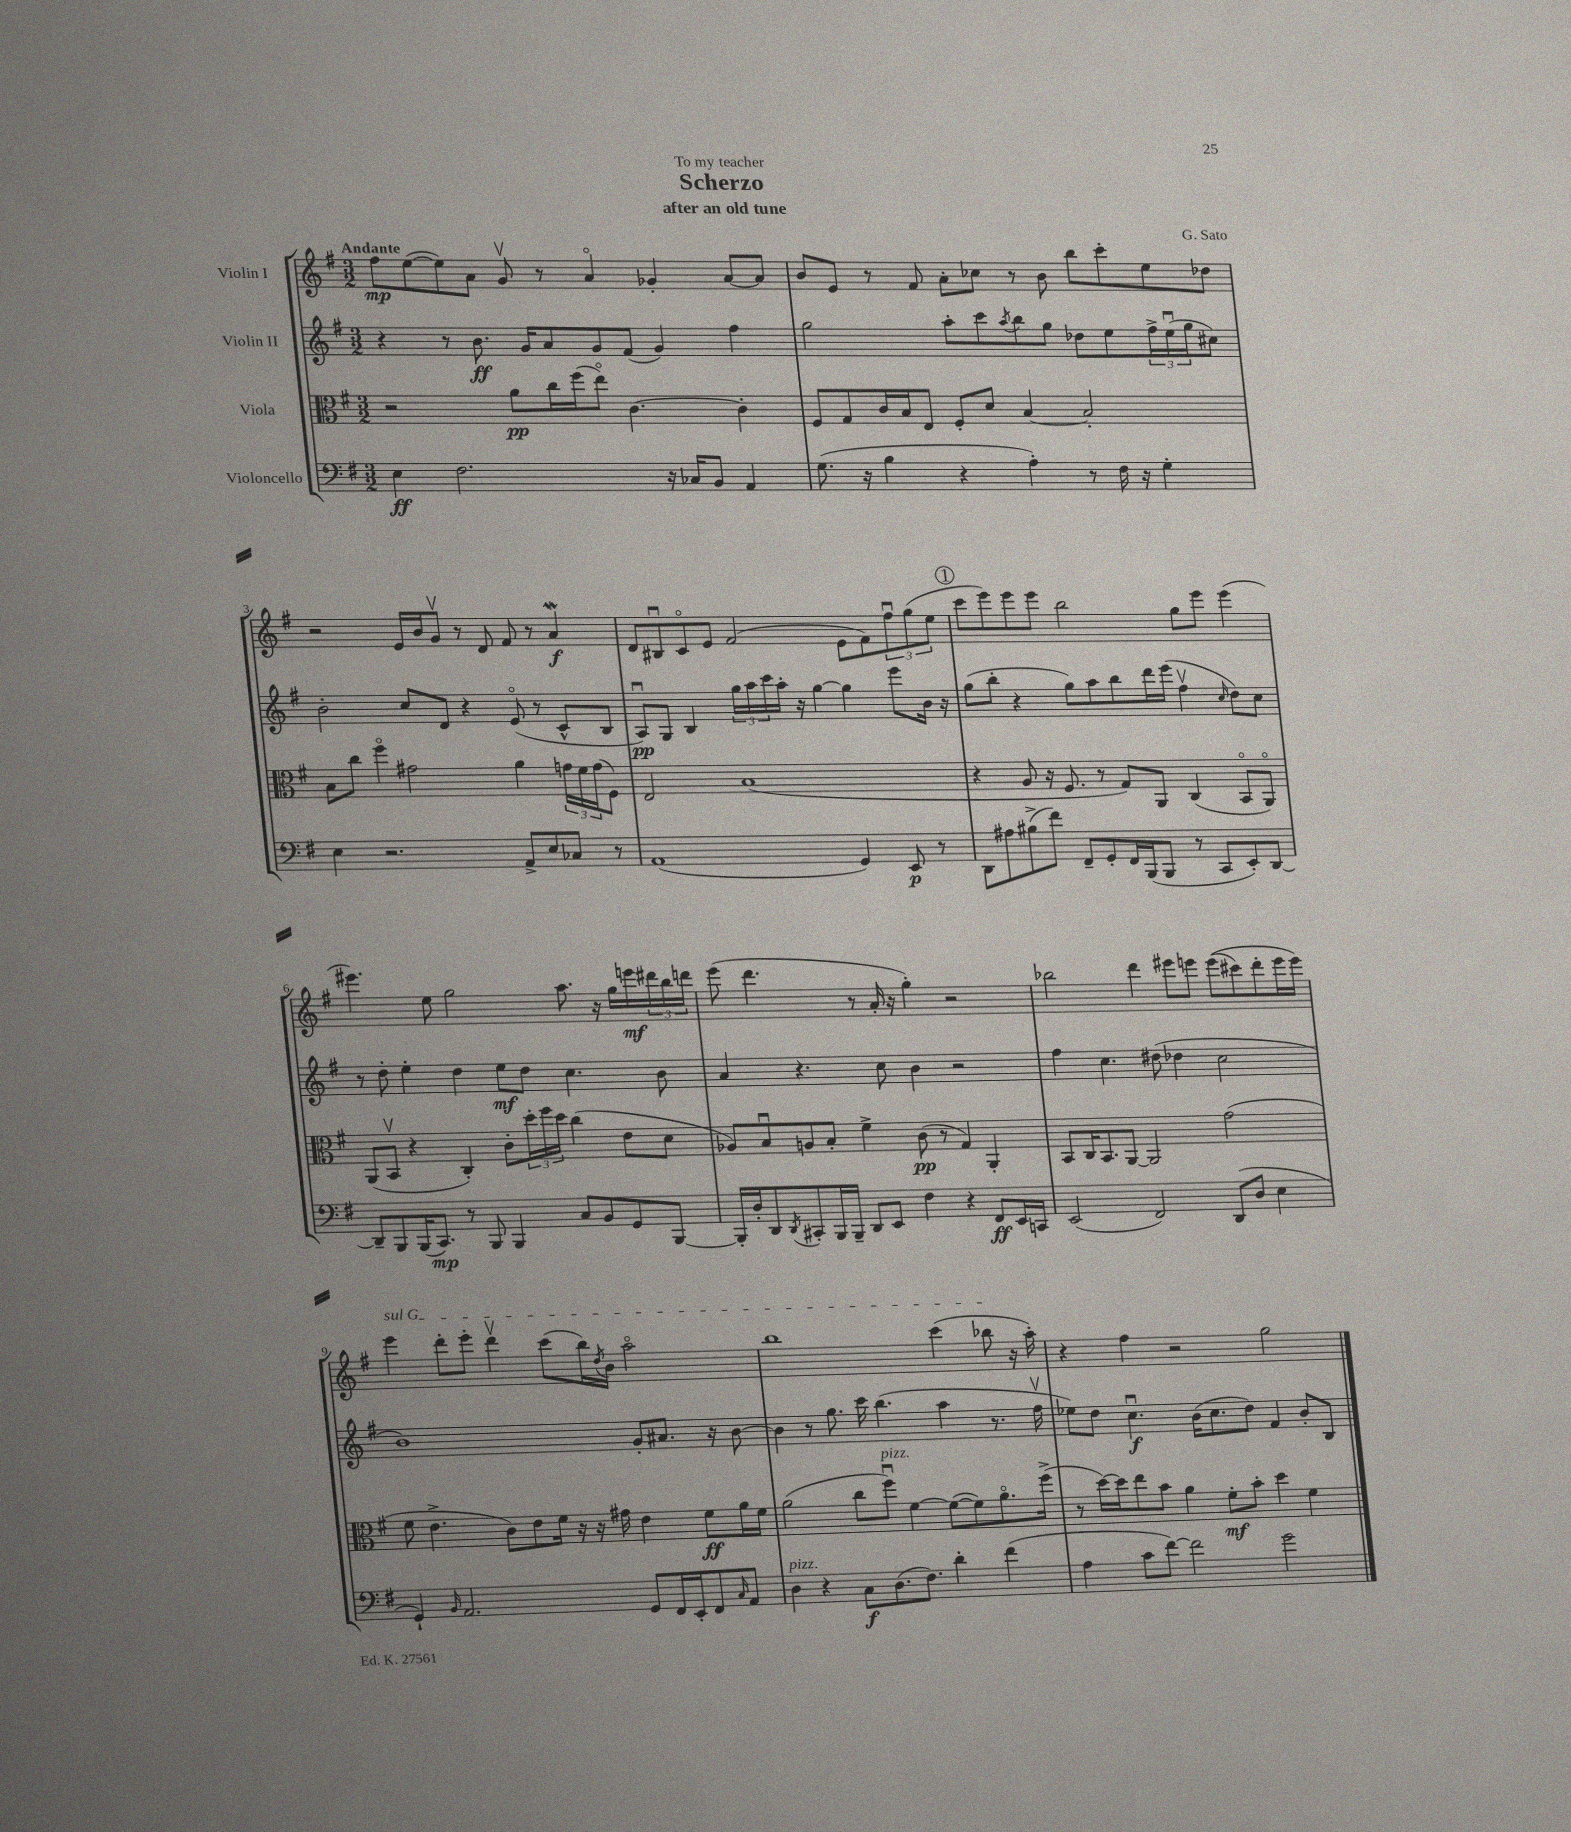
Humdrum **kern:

**kern	**kern	**kern	**kern
*staff4	*staff3	*staff2	*staff1
*clefF4	*clefC3	*clefG2	*clefG2
*k[f#]	*k[f#]	*k[f#]	*k[f#]
*M3/2	*M3/2	*M3/2	*M3/2
4E	2r	4r	8ff#
.	.	.	([8ee
2.F#	.	8r	8ee])
.	.	8.b	8a
.	8a	.	8gv
.	.	16g	.
.	16cc	8a	8r
.	(16ff#	.	.
.	8eeo)	8g	4ao
.	[4.c	(8f#	.
16r	.	4g)	4g-'
16C-	.	.	.
8BB	.	.	.
4AA	4c']	4ff#	[8a
.	.	.	8a]
=	=	=	=
(8.G	8F#	2gg	8b
.	8G	.	8e
16r	.	.	.
4B	16c	.	8r
.	16B	.	.
.	8E	.	8f#
4r	8F#'	8aa'	8a'
.	8d	8ccc	8cc-
.	.	8qaa	.
4A')	[4B	8bb	8r
.	.	8gg	8b
8r	2B']	8dd-	8bb
16F#	.	8ee	8ccc'
16r	.	.	.
4G'	.	24ff#^	8ee
.	.	(24eeu	.
.	.	24gg	.
.	.	8cc#)	8dd-
=	=	=	=
4E	8B	2b'	2r
.	8cc	.	.
2.r	4ff#o	.	.
.	2g#	8cc	16e
.	.	.	16b
.	.	8d	8gv
.	.	4r	8r
.	.	.	8d
8AA^	4a	(8eo	8f#
8E	.	8r	8r
8C-	24g	8c^^	4a
.	24f#	.	.
.	(24g	.	.
8r	8F#)	8B	.
=	=	=	=
(1AA	2E	8Au)	8d
.	.	8G	8B#u
.	.	4B	8co
.	.	.	8e
.	(1B	24gg	(2f#
.	.	24aa	.
.	.	24ccc	.
.	.	16aa'	.
.	.	16r	.
.	.	[4gg	.
4GG)	.	4gg]	8e
.	.	.	8f#)
8EE	.	8eee	12ff#u
.	.	.	(12gg
8r	.	16b	.
.	.	.	12ee
.	.	16r	.
=	=	=	=
8DD	4r	(8gg	8ccc
8A#	.	8bb'	8eee)
(8B#^	8A	4r	8eee
8f#)	16r	.	8eee
.	8.F#	.	.
8FF#~	.	8gg)	2bb
8GG'	8r	8aa	.
16FF#	8G)	8bb	.
(16BBB	.	.	.
8BBB	8AA	16ddd	.
.	.	(16eee	.
8r	(4C	4ff#v	8gg
8CC	.	.	8eee
.	.	16qqcc	.
8EE')	8BBo	8dd)	(4eee
[8DD	8AAo)	8cc	.
=	=	=	=
8DD~]	(8AA	8r	4.eee#)
8BBB	8BBv	8dd'	.
(16BBB	4r	4ee'	.
8.CC)	.	.	.
.	.	.	8ee
8r	4C')	4dd	2gg
8BBB	.	.	.
4BBB	8c'	8ee	.
.	24dd'	8dd	.
.	24ff#	.	.
.	24dd	.	.
8C	(4cc	4.cc	8.aa
8BB	.	.	.
.	.	.	16r
8GG	8e	.	16gg
.	.	.	16eee
[8BBB	8d	8b	24ddd#
.	.	.	24bb
.	.	.	24ddd
=	=	=	=
16BBB']	8A-)	4a	(8eee
16D'	.	.	.
8DD	8Bu	.	4.ddd
8qDD	.	.	.
8CC#'	8A	4.r	.
16BBB	8B'	.	.
16BBB~	.	.	.
8DD	4f#^	.	8r
8EE	.	8cc	16a'
.	.	.	16r
4F#	(8c	4b	4gg')
.	8r	.	.
4r	4G)	2r	2r
8FF#	4AA'	.	.
16EE	.	.	.
16CC	.	.	.
=	=	=	=
(2EE	8BB	4ff#	2bb-
.	16C	.	.
.	8.BB	.	.
.	.	4.cc	.
.	[8AA	.	.
2FF#)	2AA]	.	4ddd
.	.	(8dd#	.
.	.	4dd-	8eee#
.	.	.	8eee
(8DD	(2g	2cc	&((8eee
8D	.	.	8ccc#)
4E	.	.	8ddd'
.	.	.	16eee
.	.	.	16eee&)
=	=	=	=
4GG`)	8f#	1b)	4eee
.	4.e^	.	.
16qqBB	.	.	.
2.AA	.	.	8ddd'
.	.	.	8eee'
.	8c)	.	4dddv
.	8e	.	.
.	16f#	.	(8ccc
.	16r	.	.
.	16r	.	16bb)
.	.	.	8qdd
.	16g#	.	16b
8GG	4e	8g'	2aao
16FF#	.	8.a#	.
16EE'	.	.	.
8FF#	8f#	.	.
.	.	16r	.
16qqC	.	.	.
8AA	16a	[8b	.
.	16f#	.	.
=	=	=	=
4D	(2a	4b]	1bb
4r	.	8r	.
.	.	8.gg	.
8C	8cc	.	.
.	.	16ccc	.
(8.D	8ff#u)	(4.bb	.
.	[4f#	.	.
8.F#)	.	.	.
4d'	(8f#_	4aa	(4ccc
.	8f#])	.	.
(4f#	8.ao	8.r	8bb-
.	.	.	16r
.	(16ff#^	16ff#v	16aa')
=	=	=	=
4A	8r	8ee-)	4r
.	[16dd)	8dd	.
.	16dd]	.	.
8c	8ee	4.ccu	4ff#
[8f#)	8b	.	.
2f#]	4a	.	2r
.	.	(16b	.
.	.	8.cc	.
.	8f#'	.	.
.	8b'	8dd)	.
2g	4dd	4f#	2gg
.	4f#	8b'	.
.	.	8B	.
==	==	==	==
*-	*-	*-	*-
